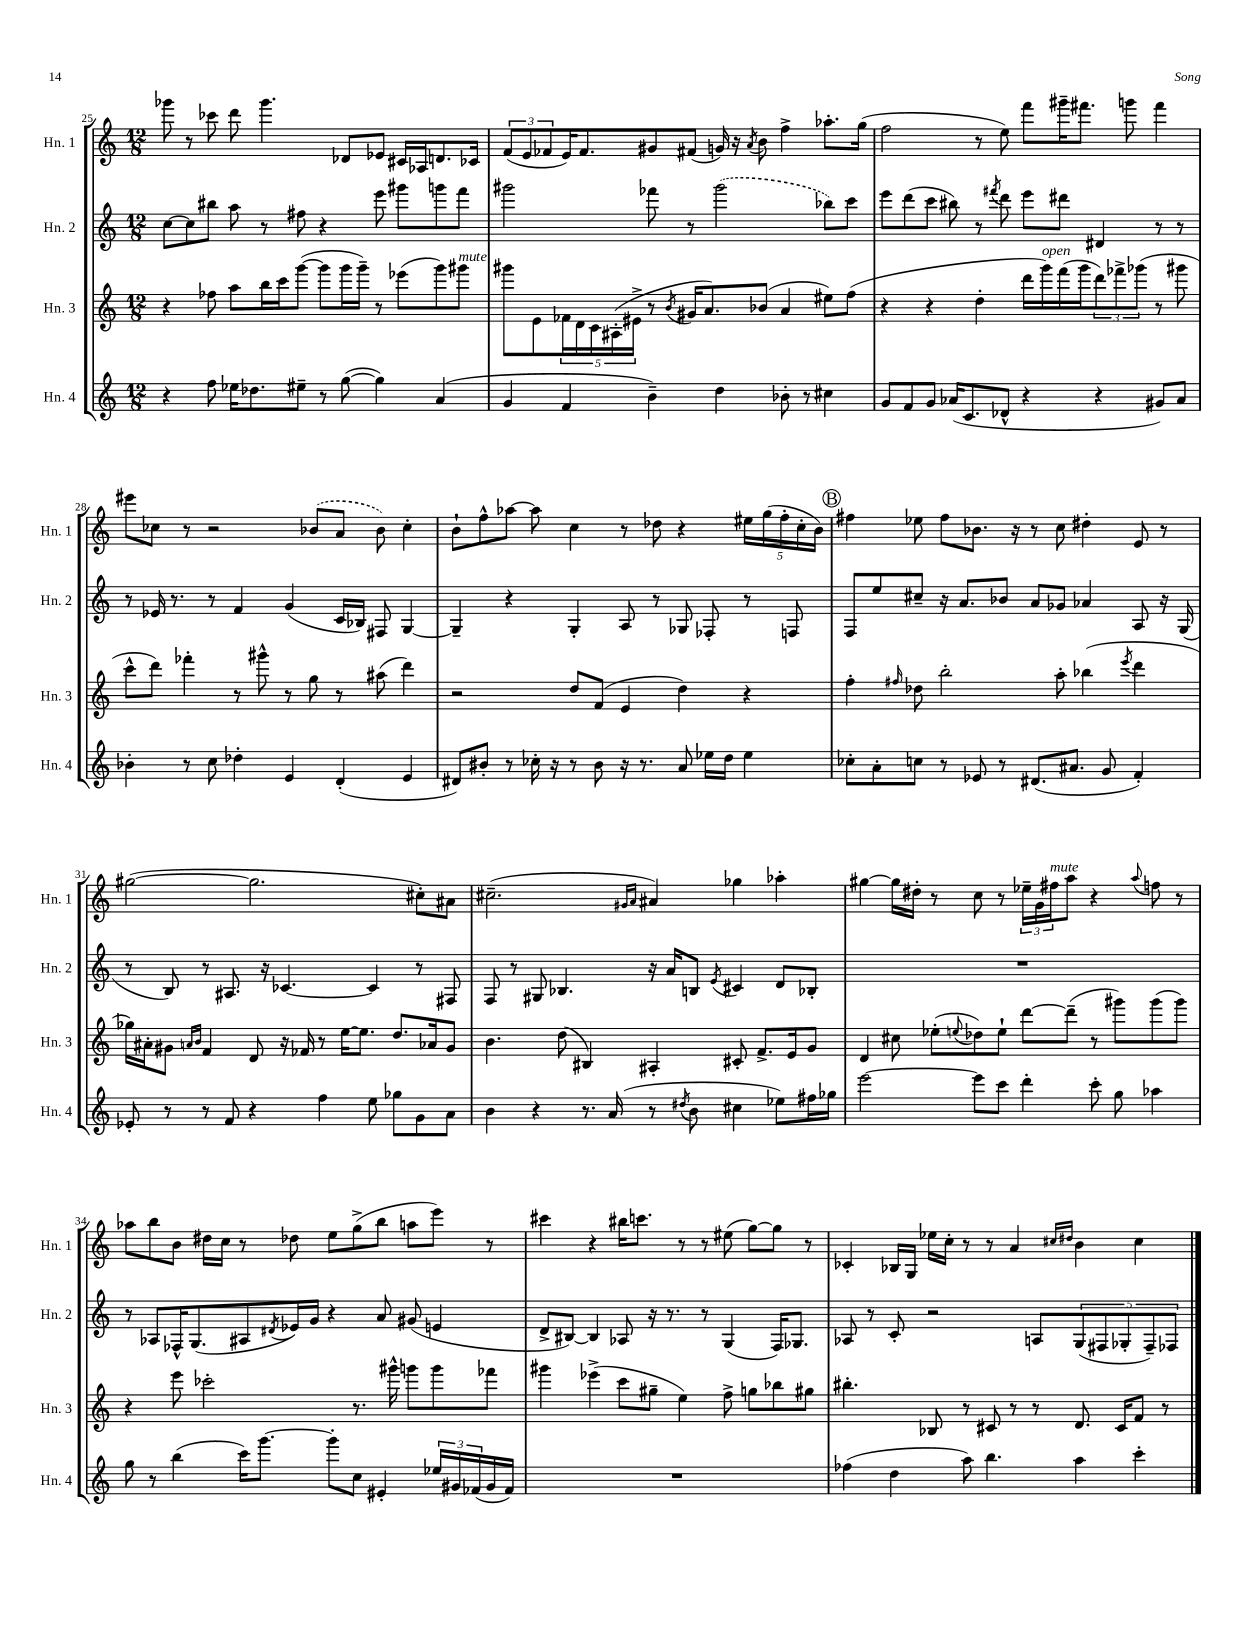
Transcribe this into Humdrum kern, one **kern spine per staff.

**kern	**kern	**kern	**kern
*part4	*part3	*part2	*part1
*staff4	*staff3	*staff2	*staff1
*I"Hn. 4	*I"Hn. 3	*I"Hn. 2	*I"Hn. 1
*I'Hn. 4	*I'Hn. 3	*I'Hn. 2	*I'Hn. 1
*clefG2	*clefG2	*clefG2	*clefG2
*k[]	*k[]	*k[]	*k[]
*M12/8	*M12/8	*M12/8	*M12/8
=25	=25	=25	=25
4r	4r	[8cc\L	8ggg-X\
.	.	8cc\]	8r
8ff\	8ff-X\	8bb#X\J	8ccc-X\
16ee-X\KL	8aa\L	8aa\	8ddd\
8.dd-X\	.	.	.
.	16bb\L	8r	4.ggg-\
.	16ccc\J	.	.
8ee#X~\J	([8ggg\J	8ff#X\	.
8r	8ggg\L]	4r	.
([8gg\	16ggg\L	.	8d-X/L
.	16ggg~\JJ)	.	.
4gg\])	8r	8eee\	8e-X/J
.	(8eee-X\L	8ggg#X\L	16c#X/LL
.	.	.	16A-X/J
(4a/	8ggg\)	8gggn\	8.dn/
!	!LO:TX:a:i:t=mute	!	!
.	8ggg#X\J	8fff\J	.
.	.	.	16c-X/Jk
=26	=26	=26	=26
4g/	8ggg#X\L	2ggg#X\	(12f/L
.	.	.	12e/
.	8e\	.	.
.	.	.	12f-X/
4f/	20f-X\L	.	16e/K)
.	20d\	.	.
.	.	.	8.f-/
.	20c\	.	.
.	(20A#X'\	.	.
.	20e#X^\JJ	.	.
4b~\)	8r	8fff-X\	8g#X/
.	8qb/	.	.
.	16g#X/KL	8r	(8f#X/J
.	8.a/)	.	.
4dd\	.	(2ggg#\	16gn/)
.	.	.	16r
.	.	.	8qa/
.	(8b-X/J	.	8b\
8b-X'\	4a/	.	4ff^\
8r	.	.	.
4cc#X\	8ee#X\L)	8bb-X\L)	8.aa-X'\L
.	(8ff\J	8ccc\J	.
.	.	.	(16gg\Jk
=27	=27	=27	=27
8g/L	4r	8eee\L	2ff\
8f/	.	(8ddd\	.
8g/J	4r	8ccc\J	.
(16a-X/KL	.	8bb#X\)	.
8.c/	.	.	.
.	4dd'\	8r	8r
.	.	8qfff#X/	.
8d-X^^/J	.	8ddd\	8ee\)
4r	16ddd\LL	8eee\L	8fff\L
!	!LO:TX:a:i:t=open	!	!
.	16ggg\)	.	.
.	(16fff\	8ddd#X\J	16ggg#X~\K
.	16ggg\J	.	8.fff#X\J
4r	12ddd\)	4d#X/	.
.	12fff-X^\	.	.
.	.	.	8gggn\
.	(12ggg-X\J	.	.
8g#X/L)	8r	8r	4fff#\
8a-/J	8ggg#X\	8r	.
!!LO:LB:g=z
=28	=28	=28	=28
4b-X'\	8ccc^^\L	8r	8eee#X\L
.	8ddd\J)	16e-X/	8cc-X\J
.	.	8.r	.
8r	4fff-X'\	.	8r
8cc\	.	8r	2r
4dd-X'\	8r	4f/	.
.	8ggg#X^^\	.	.
4e/	8r	(4g/	.
.	8gg\	.	(8b-X/L
(4d'/	8r	16c/LL	8a/J
.	.	16B-X/JJ)	.
.	(8aa#X\	8F#X/	8b-\)
4e/	4ddd\)	[4G/	4cc-'\
=29	=29	=29	=29
8d#X/L)	2r	4G~/]	8b`\L
8b#X'/J	.	.	8ff^^\
8r	.	4r	[8aa-X\J
16cc-X'\	.	.	8aa-\]
16r	.	.	.
8r	8dd/L	4G'/	4cc\
8b#\	(8f/J	.	.
16r	4e/	8A/	8r
8.r	.	.	.
.	.	8r	8dd-X\
8a/	4dd\)	8G-X/	4r
16ee-X\LL	.	8F-X'/	.
16dd\JJ	.	.	.
4ee-\	4r	8r	20ee#X\LL
.	.	.	(20gg\
.	.	.	20ff'\
.	.	8Fn/	.
.	.	.	20cc'\
.	.	.	20b\JJ)
!!LO:REH:place=s1:t=B
=30	=30	=30	=30
8cc-X'\L	4ff'\	8F/L	4ff#X\
8a'\	.	8ee/	.
.	16qqff#X/	.	.
8ccn\J	8dd-X\	8cc#X~/J	8ee-X\
8r	2bb'\	16r	8ff#\L
.	.	8.a/L	.
8e-X/	.	.	8.b-X\J
8r	.	8b-X/J	.
.	.	.	16r
(8.d#X/L	.	8a/L	8r
.	8aa'\	8g-X/J	8cc\
8.a#X/J	.	.	.
.	(4bb-X\	4a-X/	4dd#X'\
8g/	.	.	.
.	8qeee/	.	.
4f'/)	4ddd\	8A/	8e/
.	.	16r	8r
.	.	(16G/	.
!!LO:LB:g=z
=31	=31	=31	=31
8e-X'/	16gg-X\LL)	8r	([2gg#X\
.	16a#X'\J	.	.
8r	8g#X\J	8B/)	.
.	16qqan/LL	.	.
.	16qqb/JJ	.	.
8r	4f/	8r	.
8f/	.	8.A#X/	.
4r	8d/	.	2.gg#\]
.	.	16r	.
.	16r	[4.c-X/	.
.	16f-X/	.	.
4ff\	8r	.	.
.	[16ee\KL	.	.
.	8.ee\J]	.	.
8ee\	.	4c-/]	.
8gg-X\L	8.dd/L	.	.
8g\	.	8r	8cc#X'\L)
.	16a-X/k	.	.
8a\J	8g#/J	8F#X/	8a#X\J
=32	=32	=32	=32
4b\	4.b\	8F/	(2.cc#X~\
.	.	8r	.
4r	.	8G#X/	.
.	(8dd\	4.B-X/	.
8.r	4B#X/)	.	.
(16a/	.	.	.
.	.	.	16qqg#X/LL
.	.	.	16qqa/JJ
8r	4A#X'/	16r	4a#X/)
.	.	16a/KL	.
8qdd#X/	.	.	.
8b\	.	8Bn/J	.
.	.	8qe/	.
4cc#X\	8c#X'/	4c#X/	4gg-X\
.	8.f^/L	.	.
8ee-X\L)	.	8d/L	4aa-X'\
.	16e/k	.	.
16ff#X\L	8g/J	8B-X'/J	.
16gg-X\JJ	.	.	.
=33	=33	=33	=33
[2eee\	4d/	1.r	[4gg#X\
.	8cc#X\	.	16gg#\LL]
.	.	.	16dd#X'\JJ
.	(8ee-X'\L	.	8r
.	8qqeen/	.	.
8eee\L]	8dd-X\)	.	8cc\
8ccc\J	8ee`\J	.	8r
4ddd'\	[8ddd\L	.	24ee-X~\LL
.	.	.	24g\
!	!	!	!LO:TX:a:i:t=mute
.	.	.	24ff#X\J
.	(8ddd~\J]	.	8aa\J
8ccc'\	8r	.	4r
8gg\	8ggg#X\L)	.	.
.	.	.	8qqaa/
4aa-X\	(8ggg#\	.	8ffn\
.	8ggg#\J)	.	8r
!!LO:LB:g=z
=34	=34	=34	=34
8gg\	4r	8r	8aa-X\L
8r	.	8A-X/L	8bb\
(4bb\	8eee\	16F-X^^/K	8b\J
.	.	(8.G/	.
.	2ccc-X'\	.	16dd#X\LL
.	.	.	16cc\JJ
16ccc\KL)	.	8A#X/	8r
[8.ggg\J	.	.	.
.	.	8qd#X/	.
.	.	16e-X/L)	8dd-X\
.	.	16g/JJ	.
8ggg'\L]	.	4r	8ee\L
8cc\J	8.r	.	(8gg^\
4e#X'/	.	8a/	8bb\J
.	16ggg#X^^\	.	.
.	8gggn\L	(8g#X/	8aan\L
24ee-X/LL	8ggg\	4en/	8eee\J)
24g#X/	.	.	.
(24f-X/	.	.	.
16g#/	8fff-X\J	.	8r
16f-/JJ)	.	.	.
=35	=35	=35	=35
1.r	4ggg#X\	8d^/L	4ccc#X\
.	.	[8B#X/J)	.
.	(4eee-X^\	4B#/]	4r
.	8ccc\L	8A-X/	16bb#X\KL
.	.	.	8.cccn\J
.	8gg#X~\J	16r	.
.	.	8.r	.
.	4ee\)	.	8r
.	.	8r	8r
.	8ff^\	(4G/	(8ee#X\
.	8ggn\L	.	[8gg\L)
.	8bb-X\	16F/KL)	8gg\J]
.	.	8.G-X/J	.
.	8gg#X\J	.	8r
=36	=36	=36	=36
(4ff-X\	4.bb#X'\	8A-X/	4c-X'/
.	.	8r	.
4dd\	.	8c'/	16B-X/LL
.	.	.	16G/JJ
.	8B-X/	2r	16ee-X\LL
.	.	.	16cc'\JJ
8aa\)	8r	.	8r
4.bb\	8c#X/	.	8r
.	8r	.	4a/
.	8r	8An/L	.
.	.	.	16qqcc#X/LL
.	.	.	16qqdd#X/JJ
4aa\	8.d/	(10G/	4b\
.	.	10F#X/	.
.	16c#/KL	.	.
.	.	10G-X'/	.
4ccc'\	8f/J	.	4cc#\
.	.	10F#~/)	.
.	8r	.	.
.	.	10F-X/J	.
==	==	==	==
*-	*-	*-	*-
